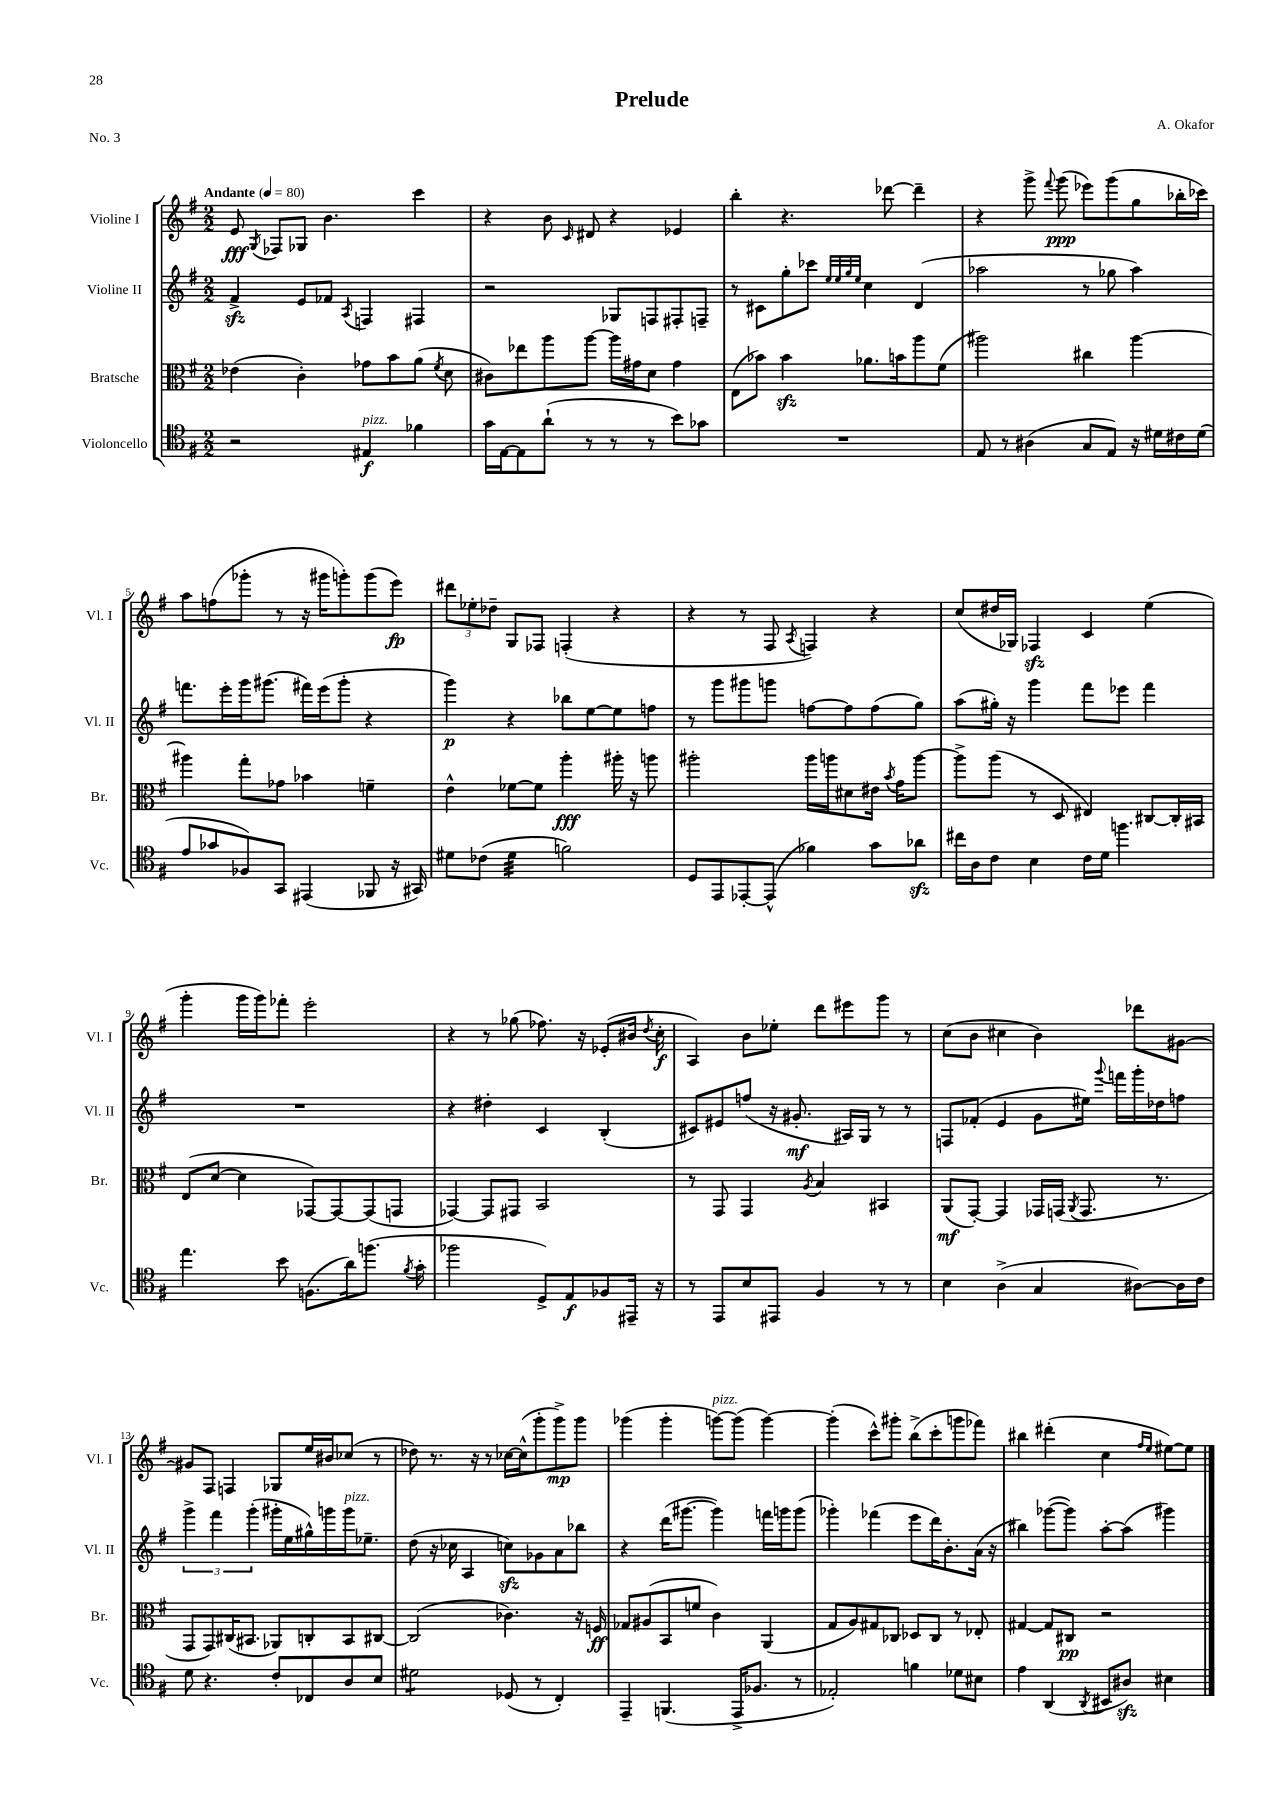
\header { title = "Prelude" composer = "A. Okafor" piece = "No. 3" }
<<
\new StaffGroup <<
\new Staff = "s0" \with { instrumentName = "Violine I" shortInstrumentName = "Vl. I" } {
    \clef treble \key g \major \numericTimeSignature \time 2/2 \tempo "Andante" 4 = 80
    \autoBeamOff e'8\fff \acciaccatura { g8 } fes8[ ges8] b'4. c'''4 |
    r4 b'8 \grace { c'16 } dis'8 r4 ees'4 |
    b''4-. r4. des'''8~ des'''4-- |
    r4 g'''8-> \appoggiatura { fis'''8 } g'''8\ppp( ees'''8[) g'''8( g''8 bes''16-. ces'''16]) |
    a''8[ f''8( ges'''8]-. r8 r16 gis'''16[ g'''8-.) g'''8( e'''8]\fp) |
    \tuplet 3/2 { dis'''8[ ees''8-. des''8]-- } g8[ fes8] f4-.( r4 |
    r4 r8 fis8 \acciaccatura { a8 } f4) r4 |
    c''8[( dis''16 ges16]) fes4\sfz c'4 e''4( |
    g'''4-. g'''16[ g'''16) fes'''8]-. e'''2-. |
    r4 r8 ges''8( fes''8.) r16 ees'8[-.( bis'16] \acciaccatura { d''8 } c''16-.\f |
    a4) b'8[ ees''8]-. d'''8[ eis'''8 g'''8] r8 |
    c''8[( b'8] cis''4 b'4) des'''8[ gis'8]~ |
    gis'8[ fis8] f4 ges8[ e''16 bis'16 ces''8]( r8 |
    des''8) r8. r16 r8 ces''16[~ ces''16-^( g'''8-. g'''8->\mp) g'''8] |
    ges'''4( ges'''4-. g'''8[~^\markup { \italic "pizz." }) g'''8]( g'''4~) |
    g'''4-.( c'''8[-^) gis'''8]-. b''8[->( c'''8-. g'''8 fes'''8]) |
    bis''4 dis'''4-.( c''4 \grace { fis''16[ e''16] } eis''8[~) eis''8] \bar "|." |
}
\new Staff = "s1" \with { instrumentName = "Violine II" shortInstrumentName = "Vl. II" } {
    \clef treble \key g \major \numericTimeSignature \time 2/2
    \autoBeamOff fis'4->\sfz e'8[ fes'8] \acciaccatura { a8 } f4 fis4 |
    r2 ges8[ f8 fis8-. f8]-- |
    r8 cis'8[ g''8-. ces'''8] \grace { e''32[ e''32 g''32 e''32] } c''4 d'4( |
    aes''2 r8 ges''8 aes''4) |
    f'''8.[ e'''16-. g'''16 gis'''8.]( fis'''16[) e'''16( gis'''8]-. r4 |
    g'''4\p) r4 bes''8[ e''8~ e''8 f''8] |
    r8 g'''8[ gis'''8 g'''8] f''8[~ f''8 f''8( g''8]) |
    a''8[( gis''16]-.) r16 g'''4 fis'''8[ ees'''8] fis'''4 |
    R1 |
    r4 dis''4-. c'4 b4-.( |
    cis'8[) eis'8 f''8]( r16 gis'8.-.\mf ais16[) g16] r8 r8 |
    f8[ fes'8]-.( e'4 g'8[ eis''16]) \appoggiatura { g'''8 } f'''16[ g'''16-. des''16 f''8] |
    \tuplet 3/2 { g'''4-> fis'''4 g'''4-.( } gis'''16[-. e''16 gis''16-^) g'''16 g'''16^\markup { \italic "pizz." } ees''8.]-- |
    d''8( r16 ces''16 a4 c''8[\sfz) ges'8 a'8 bes''8] |
    r4 d'''16[( gis'''8.]~ gis'''4) f'''16[ g'''16 g'''8]( |
    ges'''4-.) fes'''4( e'''8[ d'''16) b'8.-. a'16]( r16 |
    bis''4) ges'''8[~( ges'''8]) a''8[~-. a''8]( gis'''4) \bar "|." |
}
\new Staff = "s2" \with { instrumentName = "Bratsche" shortInstrumentName = "Br." } {
    \clef alto \key g \major \numericTimeSignature \time 2/2
    \autoBeamOff ees'4( c'4-.) ges'8[ b'8 a'8]( \acciaccatura { fis'8 } d'8 |
    cis'8[) ees''8 a''8 a''8]~ a''16[ gis'16 d'8] gis'4 |
    e8[( bes'8]) bes'4\sfz aes'8.[ b'16 a''8 fis'8]( |
    ais''2) cis''4 ais''4~ |
    ais''4 g''8[-. ges'8] bes'4 f'4-- |
    e'4-^ fes'8[~ fes'8] a''4-.\fff ais''16-. r16 a''8 |
    ais''2-. ais''16[ a''16 dis'8 eis'16] \acciaccatura { b'8 } g'16[ a''8]~ |
    a''8[-> a''8]( r8 d8 eis4) cis8[~ cis16-. bis,16] |
    e8[( d'8]~ d'4 ges,8[~) ges,8~ ges,8( g,8] |
    ges,4~) ges,8[ gis,8] b,2 |
    r8 g,8 g,4 \acciaccatura { a8 } b4 bis,4 |
    a,8[\mf( g,8]~-.) g,4 ges,16[ g,16]( \acciaccatura { a,8 } g,8. r8. |
    g,8[ g,8) cis16( bis,8.] aes,8[) c8-. bis,8 cis8]~ |
    cis2( ces'4.) r16 f16\ff |
    ges8[ ais8( b,8 f'8] c'4) a,4( |
    g8[ a8) gis8 ces8] des8[ ces8] r8 ees8-. |
    gis4~ gis8[ cis8]\pp r2 \bar "|." |
}
\new Staff = "s3" \with { instrumentName = "Violoncello" shortInstrumentName = "Vc." } {
    \clef tenor \key g \major \numericTimeSignature \time 2/2
    \autoBeamOff r2 eis4\f^\markup { \italic "pizz." } fes'4 |
    g'16[ e16~ e8 a'8]-!( r8 r8 r8 b'8[) ges'8] |
    R1 |
    e8 r8 ais4( g8[ e8]) r16 dis'16[ cis'16 dis'16]( |
    e'8[ ges'8 fes8) g,8] eis,4( fes,8 r16 gis,16) |
    dis'8[ ces'8]( dis'4:32 f'2) |
    d8[ e,8 ees,8~-. ees,8]-^( fes'4) g'8[ aes'8]\sfz |
    cis''16[ a16 c'8] b4 c'16[ d'16] f''4. |
    e''4. b'8 f8.[( a'16) f''8.]( \acciaccatura { fis'8 } g'16-. |
    fes''2 d8[->) e8\f fes8 eis,16]-- r16 |
    r8 e,8[ b8 eis,8] fis4 r8 r8 |
    b4 a4->( g4 ais8[~) ais16 c'16] |
    d'8 r4. c'8[-. ces8 a8 b8] |
    dis'2:8 des8( r8 c4-.) |
    e,4-- f,4.( e,16[-> fes8.] r8 |
    ees2-.) f'4 des'8[ bis8] |
    e'4 a,4( \acciaccatura { a,8 } bis,8[ ais8]\sfz) bis4 \bar "|." |
}
>>
>>
